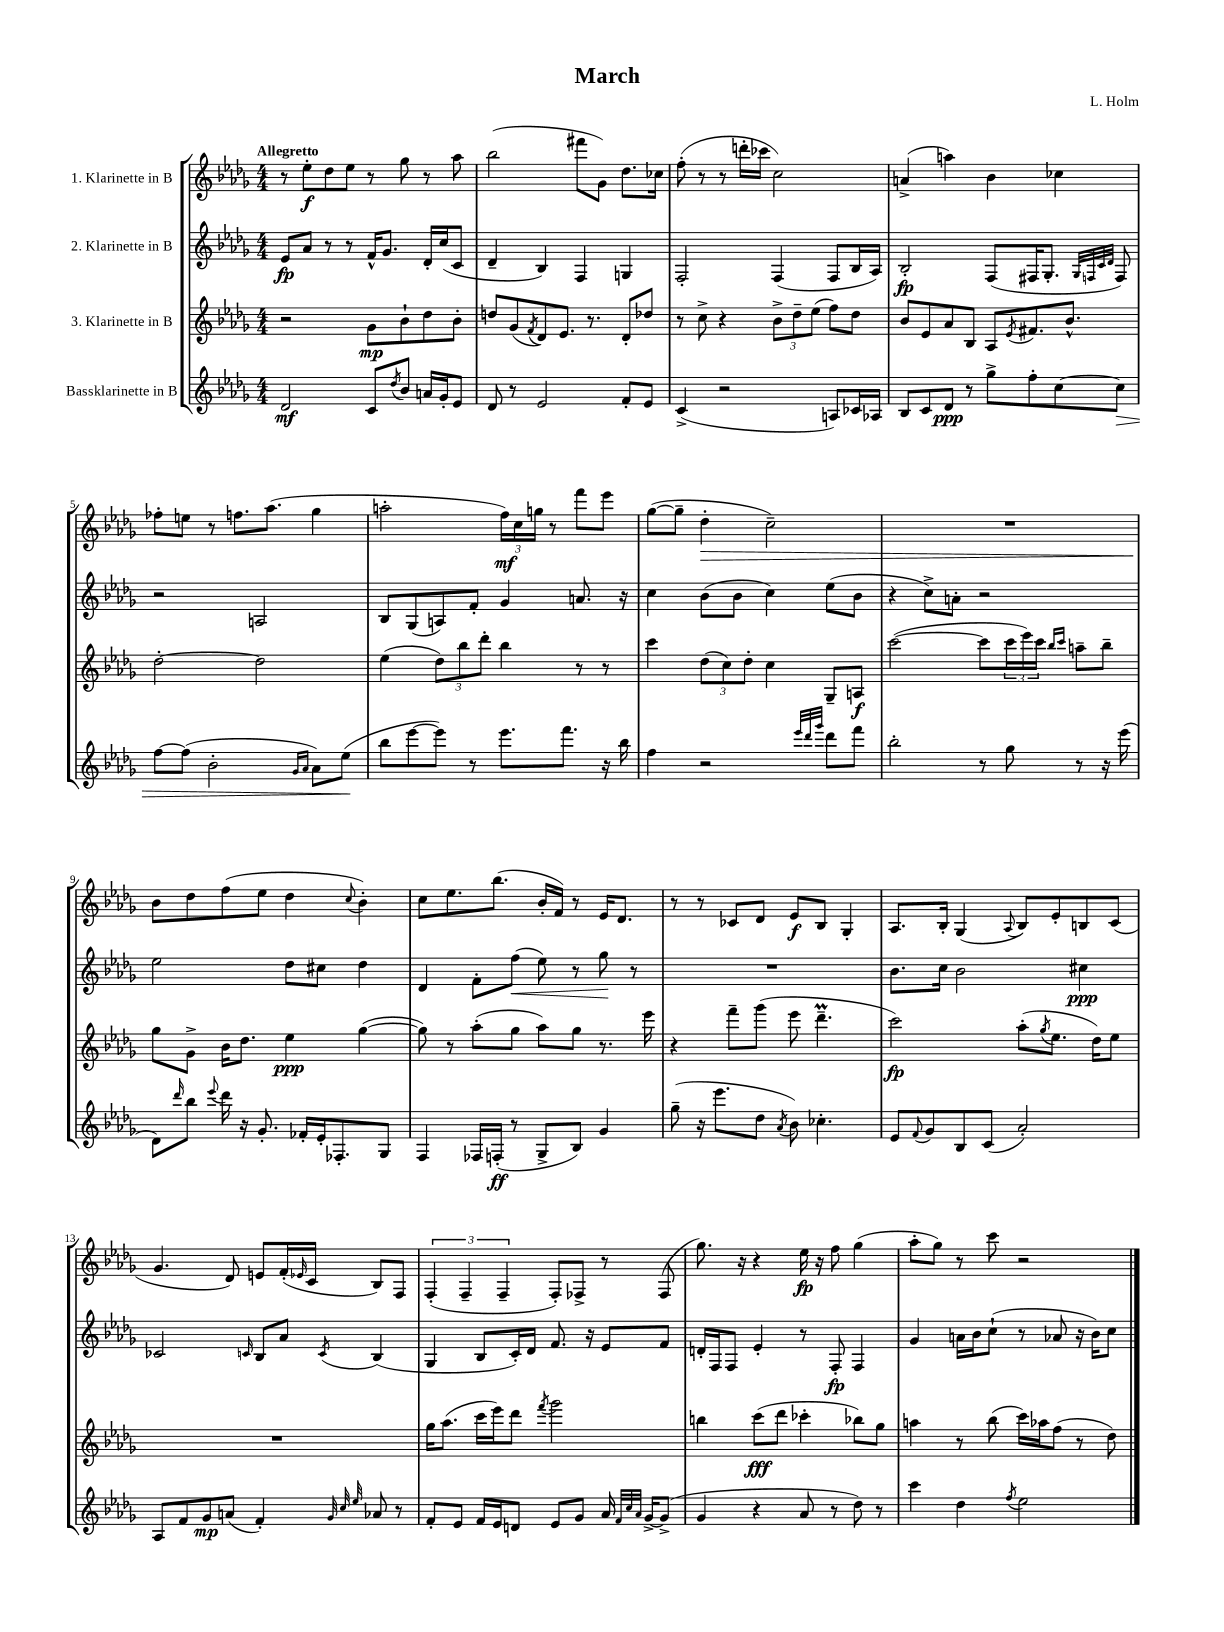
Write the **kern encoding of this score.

**kern	**dynam	**kern	**dynam	**kern	**dynam	**kern	**dynam
*part4	*part4	*part3	*part3	*part2	*part2	*part1	*part1
*staff4	*staff4	*staff3	*staff3	*staff2	*staff2	*staff1	*staff1
*I"Bassklarinette in B	*	*I"3. Klarinette in B	*	*I"2. Klarinette in B	*	*I"1. Klarinette in B	*
*clefG2	*	*clefG2	*	*clefG2	*	*clefG2	*
*k[b-e-a-d-g-]	*	*k[b-e-a-d-g-]	*	*k[b-e-a-d-g-]	*	*k[b-e-a-d-g-]	*
*M4/4	*	*M4/4	*	*M4/4	*	*M4/4	*
=1	=1	=1	=1	=1	=1	=1	=1
!	!	!	!	!	!	!LO:TX:a:B:t=Allegretto	!
2d-/	mf	2r	.	8e-/L	fp	8r	.
.	.	.	.	8a-/J	.	8ee-'\L	f
.	.	.	.	8r	.	8dd-\	.
.	.	.	.	8r	.	8ee-\J	.
8c/L	.	8g-\L	mp	16f^^/KL	.	8r	.
.	.	.	.	8.g-/J	.	.	.
8qdd-/	.	.	.	.	.	.	.
8b-/J	.	8b-`\	.	.	.	8gg-\	.
16an/LL	.	8dd-\	.	16d-'/LL	.	8r	.
16g-'/J	.	.	.	(16cc/J	.	.	.
8e-/J	.	8b-'\J	.	8c/J	.	8aa-\	.
=2	=2	=2	=2	=2	=2	=2	=2
8d-/	.	8ddn/L	.	4d-~/	.	(2bb-\	.
8r	.	(8g-/	.	.	.	.	.
.	.	8qf/	.	.	.	.	.
2e-/	.	8d-/)	.	4B-/)	.	.	.
.	.	8.e-/J	.	.	.	.	.
.	.	.	.	4F/	.	8fff#X\L	.
.	.	8.r	.	.	.	.	.
.	.	.	.	.	.	8g-\J)	.
8f'/L	.	8d-'/L	.	4Gn/	.	8.dd-\L	.
8e-/J	.	8dd-X/J	.	.	.	.	.
.	.	.	.	.	.	16cc-X\Jk	.
=3	=3	=3	=3	=3	=3	=3	=3
(4c^/	.	8r	.	2F'/	.	(8ff'\	.
.	.	8cc^\	.	.	.	8r	.
2r	.	4r	.	.	.	8r	.
.	.	.	.	.	.	16dddn'\LL	.
.	.	.	.	.	.	16ccc-X\JJ	.
.	.	12b-^\L	.	(4F/	.	2cc\)	.
.	.	12dd-~\	.	.	.	.	.
.	.	(12ee-\J	.	.	.	.	.
8An/L)	.	8ff\L)	.	8F/L	.	.	.
16c-X/L	.	8dd-\J	.	16B-/L	.	.	.
16A-X/JJ	.	.	.	16A-/JJ)	.	.	.
=4	=4	=4	=4	=4	=4	=4	=4
8B-/L	.	8b-/L	.	2B-'/	fp	(4an^/	.
8c/	.	8e-/	.	.	.	.	.
8d-/J	ppp	8a-/	.	.	.	4aan\)	.
8r	.	8B-/J	.	.	.	.	.
8gg-^\L	.	8A-/L	.	(8F/L	.	4b-\	.
.	.	8qe-/	.	.	.	.	.
8ff'\	.	8.f#X/	.	16F#X/K	.	.	.
.	.	.	.	8.G-'/J	.	.	.
[8cc\	.	.	.	.	.	4cc-X\	.
.	.	8.b-^^/J	.	.	.	.	.
.	.	.	.	32qqG-/LLL	.	.	.
.	.	.	.	32qqFn/	.	.	.
.	.	.	.	32qqc/	.	.	.
.	.	.	.	32qqd-/JJJ	.	.	.
!	!LO:HP:b	!	!	!	!	!	!
8cc\J]	>	.	.	8F/)	.	.	.
!!LO:LB:g=z
=5	=5	=5	=5	=5	=5	=5	=5
[8ff\L	.	[2dd-'\	.	2r	.	8ff-X'\L	.
(8ff\J]	.	.	.	.	.	8een\J	.
2b-'\	.	.	.	.	.	8r	.
.	.	.	.	.	.	8.ffn\L	.
.	.	2dd-\]	.	2An/	.	.	.
.	.	.	.	.	.	(8.aa-\J	.
16qqg-/LL	.	.	.	.	.	.	.
16qqa-/JJ	.	.	.	.	.	.	.
8a-\L)	.	.	.	.	.	4gg-\	.
(8ee-\J	.	.	.	.	.	.	.
.	]	.	.	.	.	.	.
=6	=6	=6	=6	=6	=6	=6	=6
8bb-\L	.	(4ee-\	.	8B-/L	.	2aan'\	.
[8eee-\	.	.	.	(8G-/	.	.	.
8eee-\J])	.	12dd-\L)	.	8An/)	.	.	.
.	.	12bb-\	.	.	.	.	.
8r	.	.	.	8f'/J	.	.	.
.	.	12ddd-'\J	.	.	.	.	.
8.eee-\L	.	4bb-\	.	4g-/	.	24ff\LL)	mf
.	.	.	.	.	.	24cc\	.
.	.	.	.	.	.	24ggn\JJ	.
.	.	.	.	.	.	8r	.
8.fff\J	.	.	.	.	.	.	.
.	.	8r	.	8.an/	.	8fff\L	.
16r	.	8r	.	.	.	8eee-\J	.
16bb-\	.	.	.	16r	.	.	.
=7	=7	=7	=7	=7	=7	=7	=7
4ff\	.	4ccc\	.	4cc\	.	([8gg-\L	.
.	.	.	.	.	.	8gg-~\J]	.
!	!	!	!	!	!	!	!LO:HP:b
2r	.	(12dd-\L	.	(8b-\L	.	4dd-'\	>
.	.	12cc\)	.	.	.	.	.
.	.	.	.	8b-\J	.	.	.
.	.	12dd-'\J	.	.	.	.	.
.	.	4cc\	.	4cc\)	.	2cc~\)	.
32qqeee-/LLL	.	.	.	.	.	.	.
32qqddd-/	.	.	.	.	.	.	.
32qqggg-/JJJ	.	.	.	.	.	.	.
8ddd-\L	.	8G-~/L	.	(8ee-\L	.	.	.
8fff\J	.	8An/J	f	8b-\J	.	.	.
=8	=8	=8	=8	=8	=8	=8	=8
2bb-'\	.	([2ccc\	.	4r	.	1r	.
.	.	.	.	8cc^\L)	.	.	.
.	.	.	.	8an'\J	.	.	.
8r	.	8ccc\L]	.	2r	.	.	.
8gg-\	.	24ccc\L	.	.	.	.	.
.	.	24eee-\)	.	.	.	.	.
.	.	24ccc\JJ	.	.	.	.	.
.	.	16qqbb-/LL	.	.	.	.	.
.	.	16qqccc/JJ	.	.	.	.	.
8r	.	8aan~\L	.	.	.	.	.
16r	.	8bb-~\J	.	.	.	.	.
(16eee-\	.	.	.	.	.	.	.
!!LO:LB:g=z
=9	=9	=9	=9	=9	=9	=9	=9
8d-\L)	.	8gg-\L	.	2ee-\	.	8b-\L	.
16qqddd-/	.	.	.	.	.	.	.
8bb-\J	.	8g-^\J	.	.	.	8dd-\	]
8qqeee-/	.	.	.	.	.	.	.
16ddd-\	.	16b-\KL	.	.	.	(8ff\	.
16r	.	8.dd-\J	.	.	.	.	.
8.g-'/	.	.	.	.	.	8ee-\J	.
.	.	4ee-\	ppp	8dd-\L	.	4dd-\	.
16f-X'/LL	.	.	.	.	.	.	.
16e-'/J	.	.	.	8cc#X\J	.	.	.
8.F-X'/	.	.	.	.	.	.	.
.	.	.	.	.	.	8qqcc/	.
.	.	([4gg-\	.	4dd-\	.	4b-'\)	.
8G-/J	.	.	.	.	.	.	.
=10	=10	=10	=10	=10	=10	=10	=10
4F/	.	8gg-\])	.	4d-/	.	8cc\L	.
.	.	8r	.	.	.	8.ee-\	.
16F-X/LL	.	(8aa-'\L	.	8f'\L	.	.	.
(16Fn'/JJ	ff	.	.	.	.	(8.bb-\J	.
!	!	!	!	!	!LO:HP:b	!	!
8r	.	8gg-\J	.	(8ff\J	<	.	.
8G-^/L	.	8aa-\L)	.	8ee-\)	.	16b-'/LL	.
.	.	.	.	.	.	16f/JJ)	.
8B-/J)	.	8gg-\J	.	8r	.	8r	.
4g-/	.	8.r	.	8gg-\	.	16e-/KL	.
.	.	.	.	.	.	8.d-/J	.
.	.	.	.	8r	[	.	.
.	.	16eee-\	.	.	.	.	.
=11	=11	=11	=11	=11	=11	=11	=11
(8gg-~\	.	4r	.	1r	.	8r	.
16r	.	.	.	.	.	8r	.
8.eee-\L	.	.	.	.	.	.	.
.	.	8fff~\L	.	.	.	8c-X/L	.
8dd-\J	.	(8ggg-\J	.	.	.	8d-/J	.
8qa-/	.	.	.	.	.	.	.
8b-\)	.	8eee-\	.	.	.	8e-/L	f
4.cc-X'\	.	4.ddd-M~\	.	.	.	8B-/J	.
.	.	.	.	.	.	4G-'/	.
=12	=12	=12	=12	=12	=12	=12	=12
8e-/L	.	2ccc\)	fp	8.b-\L	.	8.A-/L	.
8qqf/	.	.	.	.	.	.	.
8g-/	.	.	.	.	.	.	.
.	.	.	.	16cc\Jk	.	16B-'/Jk	.
8B-/	.	.	.	2b-\	.	(4G-/	.
(8c/J	.	.	.	.	.	.	.
.	.	.	.	.	.	8qqA-/	.
2a-'/)	.	(8aa-'\L	.	.	.	8B-/L)	.
.	.	8qgg-/	.	.	.	.	.
.	.	8.ee-\J	.	.	.	8e-'/	.
.	.	.	.	4cc#X\	ppp	8Bn/	.
.	.	16dd-\KL)	.	.	.	.	.
.	.	8ee-\J	.	.	.	(8c/J	.
!!LO:LB:g=z
=13	=13	=13	=13	=13	=13	=13	=13
8A-/L	.	1r	.	2c-X/	.	4.g-/	.
8f/	.	.	.	.	.	.	.
8g-/	mp	.	.	.	.	.	.
(8an/J	.	.	.	.	.	8d-/)	.
.	.	.	.	16qqcn/	.	.	.
4f'/)	.	.	.	8B-/L	.	8en/L	.
.	.	.	.	8a-/J	.	(16f'/L	.
.	.	.	.	.	.	16qqe-X/	.
.	.	.	.	.	.	16c/JJ	.
32qqg-/	.	.	.	.	.	.	.
32qqcc/	.	.	.	.	.	.	.
32qqee-/	.	.	.	8qc/	.	.	.
8a-X/	.	.	.	(4B-/	.	8B-/L)	.
8r	.	.	.	.	.	8F/J	.
=14	=14	=14	=14	=14	=14	=14	=14
8f'/L	.	16gg-\KL	.	4G-/	.	(6F'/	.
.	.	(8.aa-\J	.	.	.	.	.
8e-/J	.	.	.	.	.	.	.
.	.	.	.	.	.	6F~/	.
16f/LL	.	16ccc\LL	.	8B-/L	.	.	.
16e-/J	.	16eee-\J)	.	.	.	.	.
.	.	.	.	.	.	6F~/	.
8dn/J	.	8ddd-\J	.	16c'/L)	.	.	.
.	.	.	.	16d-/JJ	.	.	.
.	.	8qfff/	.	.	.	.	.
8e-/L	.	2ggg-\	.	8.f/	.	8F'/L)	.
8g-/J	.	.	.	.	.	8F-X^/J	.
.	.	.	.	16r	.	.	.
16a-/	.	.	.	8e-/L	.	8r	.
32qqf/LLL	.	.	.	.	.	.	.
32qqcc/	.	.	.	.	.	.	.
32qqa-/JJJ	.	.	.	.	.	.	.
[16g-^/KL	.	.	.	.	.	.	.
(8g-^/J]	.	.	.	8f/J	.	(8F-/	.
=15	=15	=15	=15	=15	=15	=15	=15
4g-/	.	4bbn\	.	16dn'/LL	.	8.gg-\)	.
.	.	.	.	16F/J	.	.	.
.	.	.	.	8F/J	.	.	.
.	.	.	.	.	.	16r	.
4r	.	(8ccc\L	fff	4e-'/	.	4r	.
.	.	8ddd-\J	.	.	.	.	.
8a-/	.	4ccc-X'\	.	8r	.	16ee-\	fp
.	.	.	.	.	.	16r	.
8r	.	.	.	8F'/	fp	8ff\	.
8dd-\)	.	8bb-X\L)	.	4F/	.	(4gg-\	.
8r	.	8gg-\J	.	.	.	.	.
=16	=16	=16	=16	=16	=16	=16	=16
4ccc\	.	4aan\	.	4g-/	.	8aa-'\L	.
.	.	.	.	.	.	8gg-\J)	.
4dd-\	.	8r	.	16an\LL	.	8r	.
.	.	.	.	16b-\J	.	.	.
.	.	(8bb-\	.	(8cc`\J	.	8ccc\	.
8qff/	.	.	.	.	.	.	.
2ee-\	.	16ccc\LL)	.	8r	.	2r	.
.	.	16aa-X\J	.	.	.	.	.
.	.	(8ff\J	.	8a-X/	.	.	.
.	.	8r	.	16r	.	.	.
.	.	.	.	16b-\KL)	.	.	.
.	.	8dd-\)	.	8cc\J	.	.	.
==	==	==	==	==	==	==	==
*-	*-	*-	*-	*-	*-	*-	*-
